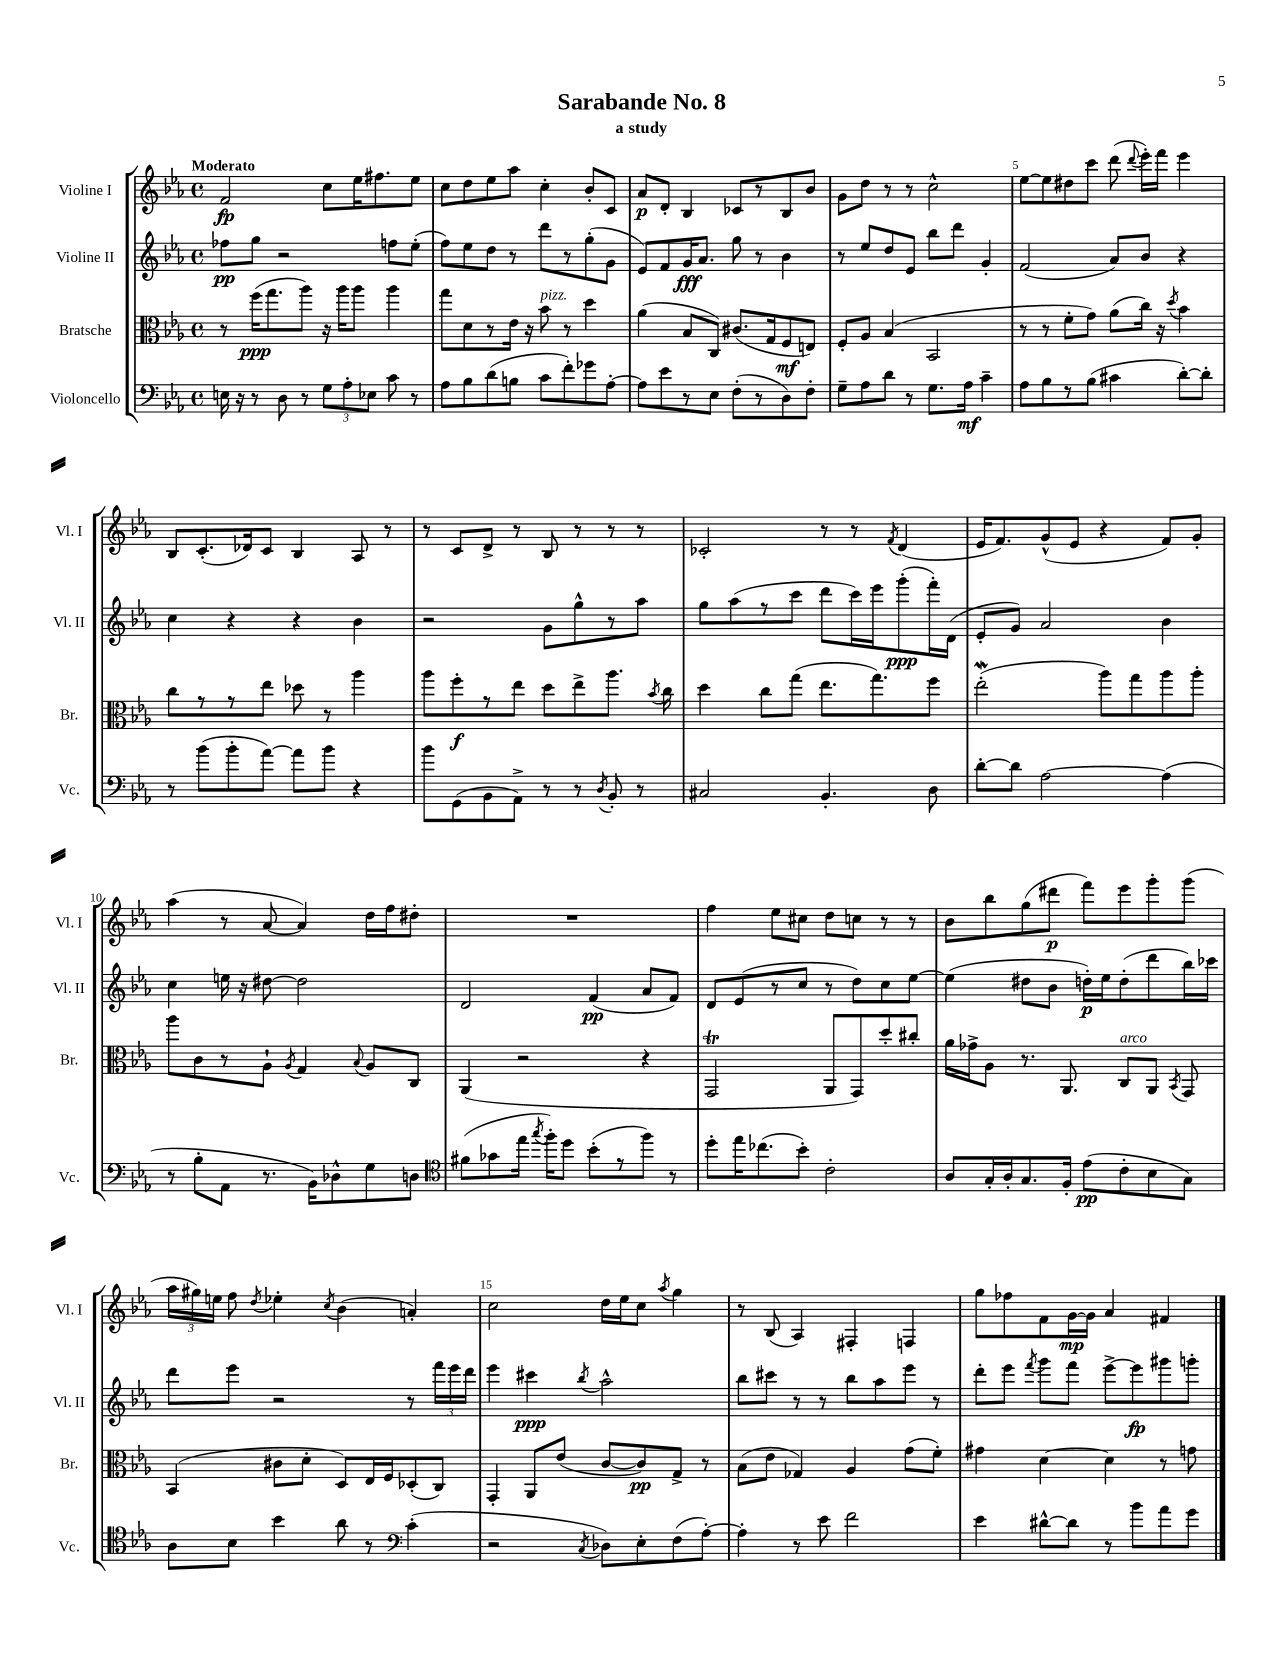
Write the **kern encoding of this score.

**kern	**dynam	**kern	**dynam	**kern	**dynam	**kern	**dynam
*part4	*part4	*part3	*part3	*part2	*part2	*part1	*part1
*staff4	*staff4	*staff3	*staff3	*staff2	*staff2	*staff1	*staff1
*I"Violoncello	*	*I"Bratsche	*	*I"Violine II	*	*I"Violine I	*
*I'Vc.	*	*I'Br.	*	*I'Vl. II	*	*I'Vl. I	*
*clefF4	*	*clefC3	*	*clefG2	*	*clefG2	*
*k[b-e-a-]	*	*k[b-e-a-]	*	*k[b-e-a-]	*	*k[b-e-a-]	*
*M4/4	*	*M4/4	*	*M4/4	*	*M4/4	*
*met(c)	*	*met(c)	*	*met(c)	*	*met(c)	*
=1	=1	=1	=1	=1	=1	=1	=1
!	!	!	!	!	!	!LO:TX:a:B:t=Moderato	!
16En\	.	8r	.	8ff-X\L	pp	2f/	fp
16r	.	.	.	.	.	.	.
8r	.	(16ff\KL	ppp	8gg\J	.	.	.
.	.	8.gg\	.	.	.	.	.
8D\	.	.	.	2r	.	.	.
8r	.	8aa-\J)	.	.	.	.	.
12G\L	.	16r	.	.	.	8cc\L	.
.	.	16aa-\KL	.	.	.	.	.
12A-'\	.	.	.	.	.	.	.
.	.	8aa-\J	.	.	.	16ee-\K	.
12E-X\J	.	.	.	.	.	.	.
.	.	.	.	.	.	8.ff#X\	.
8c\	.	4aa-\	.	8ffn\L	.	.	.
8r	.	.	.	(8ee-'\J	.	8ee-\J	.
=2	=2	=2	=2	=2	=2	=2	=2
8A-\L	.	8gg\L	.	8ff\L)	.	8cc\L	.
8B-\	.	8d\	.	8ee-\	.	8dd\	.
(8d\	.	8r	.	8dd\J	.	8ee-\	.
8Bn\J	.	16e-\Jk	.	8r	.	8aa-\J	.
.	.	16r	.	.	.	.	.
!	!	!LO:TX:a:i:t=pizz.	!	!	!	!	!
8c\L	.	8b-\	.	8ddd\L	.	4cc'\	.
8f'\)	.	8r	.	8r	.	.	.
8g-X\	.	4dd\	.	(8gg'\	.	8b-'/L	.
[8A-'\J	.	.	.	8g\J	.	8c/J	.
=3	=3	=3	=3	=3	=3	=3	=3
8A-\L]	.	(4a-\	.	8e-/L)	.	8a-/L	p
8e-\	.	.	.	8f/	.	8d'/J	.
8r	.	8B-/L	.	16g/K	fff	4B-/	.
.	.	.	.	8.a-/J	.	.	.
8E-\J	.	8C/J)	.	.	.	.	.
(8F'\L	.	(8.c#X/L	.	8gg\	.	8c-X/L	.
8r	.	.	.	8r	.	8r	.
.	.	16G/k	.	.	.	.	.
8D\)	.	8F/	mf	4b-\	.	8B-/	.
8F'\J	.	8En/J)	.	.	.	8b-/J	.
=4	=4	=4	=4	=4	=4	=4	=4
8G~\L	.	8F'/L	.	8r	.	8g\L	.
8A-\	.	8A-/J	.	8ee-/L	.	8dd\J	.
8d\J	.	(4B-/	.	8dd/	.	8r	.
8r	.	.	.	8e-/J	.	8r	.
8.G\L	.	2BB-/	.	8bb-\L	.	2cc^^\	.
.	.	.	.	8ddd\J	.	.	.
16A-\Jk	mf	.	.	.	.	.	.
4c~\	.	.	.	4g'/	.	.	.
=5	=5	=5	=5	=5	=5	=5	=5
8A-\L	.	8r	.	(2f/	.	[8ee-\L	.
8B-\	.	8r	.	.	.	8ee-\]	.
8r	.	8f'\L	.	.	.	8dd#X\	.
(8B-\J	.	8g\J)	.	.	.	8ccc\J	.
4c#X\	.	(8a-\L	.	8a-/L)	.	(8ddd\	.
.	.	.	.	.	.	8qqddd/	.
.	.	16cc\Jk)	.	8b-/J	.	16eee-'\LL)	.
.	.	16r	.	.	.	16fff\JJ	.
.	.	8qdd/	.	.	.	.	.
[8d'\L)	.	4b-\	.	4r	.	4eee-\	.
8d'\J]	.	.	.	.	.	.	.
!!LO:LB:g=z
=6	=6	=6	=6	=6	=6	=6	=6
8r	.	8cc\L	.	4cc\	.	8B-/L	.
(8b-\L	.	8r	.	.	.	(8.c'/	.
8b-'\	.	8r	.	4r	.	.	.
.	.	.	.	.	.	16d-X/k)	.
[8a-\J)	.	8ee-\J	.	.	.	8c/J	.
8a-\L]	.	8dd-X\	.	4r	.	4B-/	.
8b-\J	.	8r	.	.	.	.	.
4r	.	4aa-\	.	4b-\	.	8A-/	.
.	.	.	.	.	.	8r	.
=7	=7	=7	=7	=7	=7	=7	=7
8b-\L	.	8aa-\L	.	2r	.	8r	.
(8GG\	.	8ff'\	f	.	.	8c/L	.
8BB-\	.	8r	.	.	.	8d^/J	.
8AA-^\J)	.	8ee-\J	.	.	.	8r	.
8r	.	8dd\L	.	8g\L	.	8B-/	.
8r	.	8ee-^\	.	8gg^^\	.	8r	.
8qD/	.	.	.	.	.	.	.
8BB-'/	.	8.aa-\J	.	8r	.	8r	.
8r	.	.	.	8aa-\J	.	8r	.
.	.	8qb-/	.	.	.	.	.
.	.	16cc\	.	.	.	.	.
=8	=8	=8	=8	=8	=8	=8	=8
2C#X/	.	4dd\	.	8gg\L	.	2c-X'/	.
.	.	.	.	(8aa-\	.	.	.
.	.	8cc\L	.	8r	.	.	.
.	.	(8gg\J	.	8ccc\J	.	.	.
4.BB-'/	.	8.ee-\L	.	8ddd\L	.	8r	.
.	.	.	.	16ccc\L)	.	8r	.
.	.	8.gg\)	.	16eee-\J	.	.	.
.	.	.	.	.	.	8qf/	.
.	.	.	.	(8ggg'\	ppp	(4d/	.
8D\	.	8ff\J	.	16fff'\L)	.	.	.
.	.	.	.	(16d\JJ	.	.	.
=9	=9	=9	=9	=9	=9	=9	=9
[8d'\L	.	(2ee-w'\	.	8e-'/L	.	16e-/KL	.
.	.	.	.	.	.	8.f/)	.
8d\J]	.	.	.	8g/J)	.	.	.
[2A-\	.	.	.	2a-/	.	(8g^^/	.
.	.	.	.	.	.	8e-/J	.
.	.	8aa-\L)	.	.	.	4r	.
.	.	8gg\	.	.	.	.	.
(4A-\]	.	8aa-\	.	4b-\	.	8f/L)	.
.	.	8aa-'\J	.	.	.	8g'/J	.
!!LO:LB:g=z
=10	=10	=10	=10	=10	=10	=10	=10
8r	.	8aa-\L	.	4cc\	.	(4aa-\	.
8B-'\L	.	8c\	.	.	.	.	.
8AA-\J	.	8r	.	16een\	.	8r	.
.	.	.	.	16r	.	.	.
8.r	.	8A-`\J	.	[8dd#X\	.	[8a-/	.
.	.	8qA-/	.	.	.	.	.
.	.	4G/	.	2dd#\]	.	4a-/])	.
16BB-\KL)	.	.	.	.	.	.	.
8D-X^^\	.	.	.	.	.	.	.
.	.	8qqB-/	.	.	.	.	.
8G\	.	8A-/L	.	.	.	16dd\LL	.
.	.	.	.	.	.	16ff\J	.
8Dn\J	.	8C/J	.	.	.	8dd#X'\J	.
=11	=11	=11	=11	=11	=11	=11	=11
*clefC4	*	*	*	*	*	*	*
(8f#X\L	.	(4AA-/	.	2d/	.	1r	.
8g-X\	.	.	.	.	.	.	.
16ee-\Jk	.	2r	.	.	.	.	.
8qgg/	.	.	.	.	.	.	.
16ff'\KL)	.	.	.	.	.	.	.
8dd\J	.	.	.	.	.	.	.
(8b-'\L	.	.	.	(4f/	pp	.	.
8r	.	.	.	.	.	.	.
8ff\J)	.	4r	.	8a-/L	.	.	.
8r	.	.	.	8f/J)	.	.	.
=12	=12	=12	=12	=12	=12	=12	=12
8dd'\L	.	2GGt/	.	8d/L	.	4ff\	.
16ee-\K	.	.	.	(8e-/	.	.	.
(8.cc-X\	.	.	.	.	.	.	.
.	.	.	.	8r	.	8ee-\L	.
8b-'\J)	.	.	.	8cc/J	.	8cc#X\J	.
2c'\	.	8AA-/L	.	8r	.	8dd\L	.
.	.	8GG/)	.	8dd\L)	.	8ccn\J	.
.	.	8dd'/	.	8cc\	.	8r	.
.	.	8cc#X'/J	.	[8ee-\J	.	8r	.
=13	=13	=13	=13	=13	=13	=13	=13
8A-/L	.	16a-\LL	.	(4ee-\]	.	8b-\L	.
.	.	16g-X^\J	.	.	.	.	.
16G'/L	.	8A-\J	.	.	.	8bb-\	.
16A-'/J	.	.	.	.	.	.	.
8.G/	.	8.r	.	8dd#X\L	.	(8gg\	.
.	.	.	.	8b-\J	.	8ddd#X\J	p
16F'/Jk	.	8.AA-/	.	.	.	.	.
(8e-\L	pp	.	.	16ddn'\LL)	p	8fff\L)	.
.	.	.	.	16ee-\J	.	.	.
!	!	!LO:TX:a:i:t=arco	!	!	!	!	!
8c'\	.	8C/L	.	(8dd'\	.	8eee-\	.
8B-\	.	8AA-/J	.	8ddd\	.	8ggg'\	.
.	.	8qBB-/	.	.	.	.	.
8G\J)	.	8GG/	.	16bb-\L)	.	(8ggg\J	.
.	.	.	.	16ccc-X\JJ	.	.	.
!!LO:LB:g=z
=14	=14	=14	=14	=14	=14	=14	=14
8A-\L	.	(4BB-/	.	8ddd\L	.	24aa-\LL	.
.	.	.	.	.	.	24gg#X\)	.
.	.	.	.	.	.	24een\JJ	.
8B-\J	.	.	.	8eee-\J	.	8ff\	.
.	.	.	.	.	.	8qdd/	.
4b-\	.	8c#X\L	.	2r	.	4ee-X'\	.
.	.	8d'\J	.	.	.	.	.
.	.	.	.	.	.	8qcc/	.
8a-\	.	8D/L)	.	.	.	(4b-\	.
8r	.	16E-/L	.	.	.	.	.
.	.	16F/J	.	.	.	.	.
*clefF4	*	*	*	*	*	*	*
(4c'\	.	(8D-X'/	.	8r	.	4an'/)	.
.	.	8C/J)	.	24fff\LL	.	.	.
.	.	.	.	24eee-\	.	.	.
.	.	.	.	24ddd\JJ	.	.	.
=15	=15	=15	=15	=15	=15	=15	=15
2r	.	4GG'/	.	4eee-\	.	2cc\	.
.	.	8AA-/L	.	4ccc#X\	ppp	.	.
.	.	(8e-/J	.	.	.	.	.
8qC/	.	.	.	8qbb-/	.	.	.
8D-X\L)	.	[8c/L	.	2aa-^^\	.	16dd\LL	.
.	.	.	.	.	.	16ee-\J	.
8E-'\	.	8c/])	pp	.	.	8cc\J	.
.	.	.	.	.	.	8qaa-/	.
(8F\	.	8G^/J	.	.	.	4gg\	.
[8A-'\J)	.	8r	.	.	.	.	.
=16	=16	=16	=16	=16	=16	=16	=16
4A-'\]	.	(8B-\L	.	8bb-\L	.	8r	.
.	.	8e-\J	.	8ccc#X\J	.	(8B-/	.
8r	.	4G-X/)	.	8r	.	4A-/)	.
8e-\	.	.	.	8r	.	.	.
2f\	.	4A-/	.	8bb-\L	.	4F#X'/	.
.	.	.	.	8aa-\	.	.	.
.	.	(8g\L	.	8eee-\J	.	4Fn/	.
.	.	8f'\J)	.	8r	.	.	.
=17	=17	=17	=17	=17	=17	=17	=17
4e-\	.	4g#X\	.	8ddd'\L	.	8gg\L	.
.	.	.	.	8eee-\J	.	8ff-X\	.
.	.	.	.	8qfff/	.	.	.
[8d#X^^\L	.	[4d\	.	8ggg\L	.	8f\	.
8d#\J]	.	.	.	8fff\J	.	[16g\L	mp
.	.	.	.	.	.	16g\JJ]	.
8r	.	4d\]	.	[8eee-^\L	.	4a-/	.
8b-\L	.	.	.	8eee-\]	fp	.	.
8a-\	.	8r	.	8ggg#X\	.	4f#X/	.
8g\J	.	8gn\	.	8gggn'\J	.	.	.
==	==	==	==	==	==	==	==
*-	*-	*-	*-	*-	*-	*-	*-
